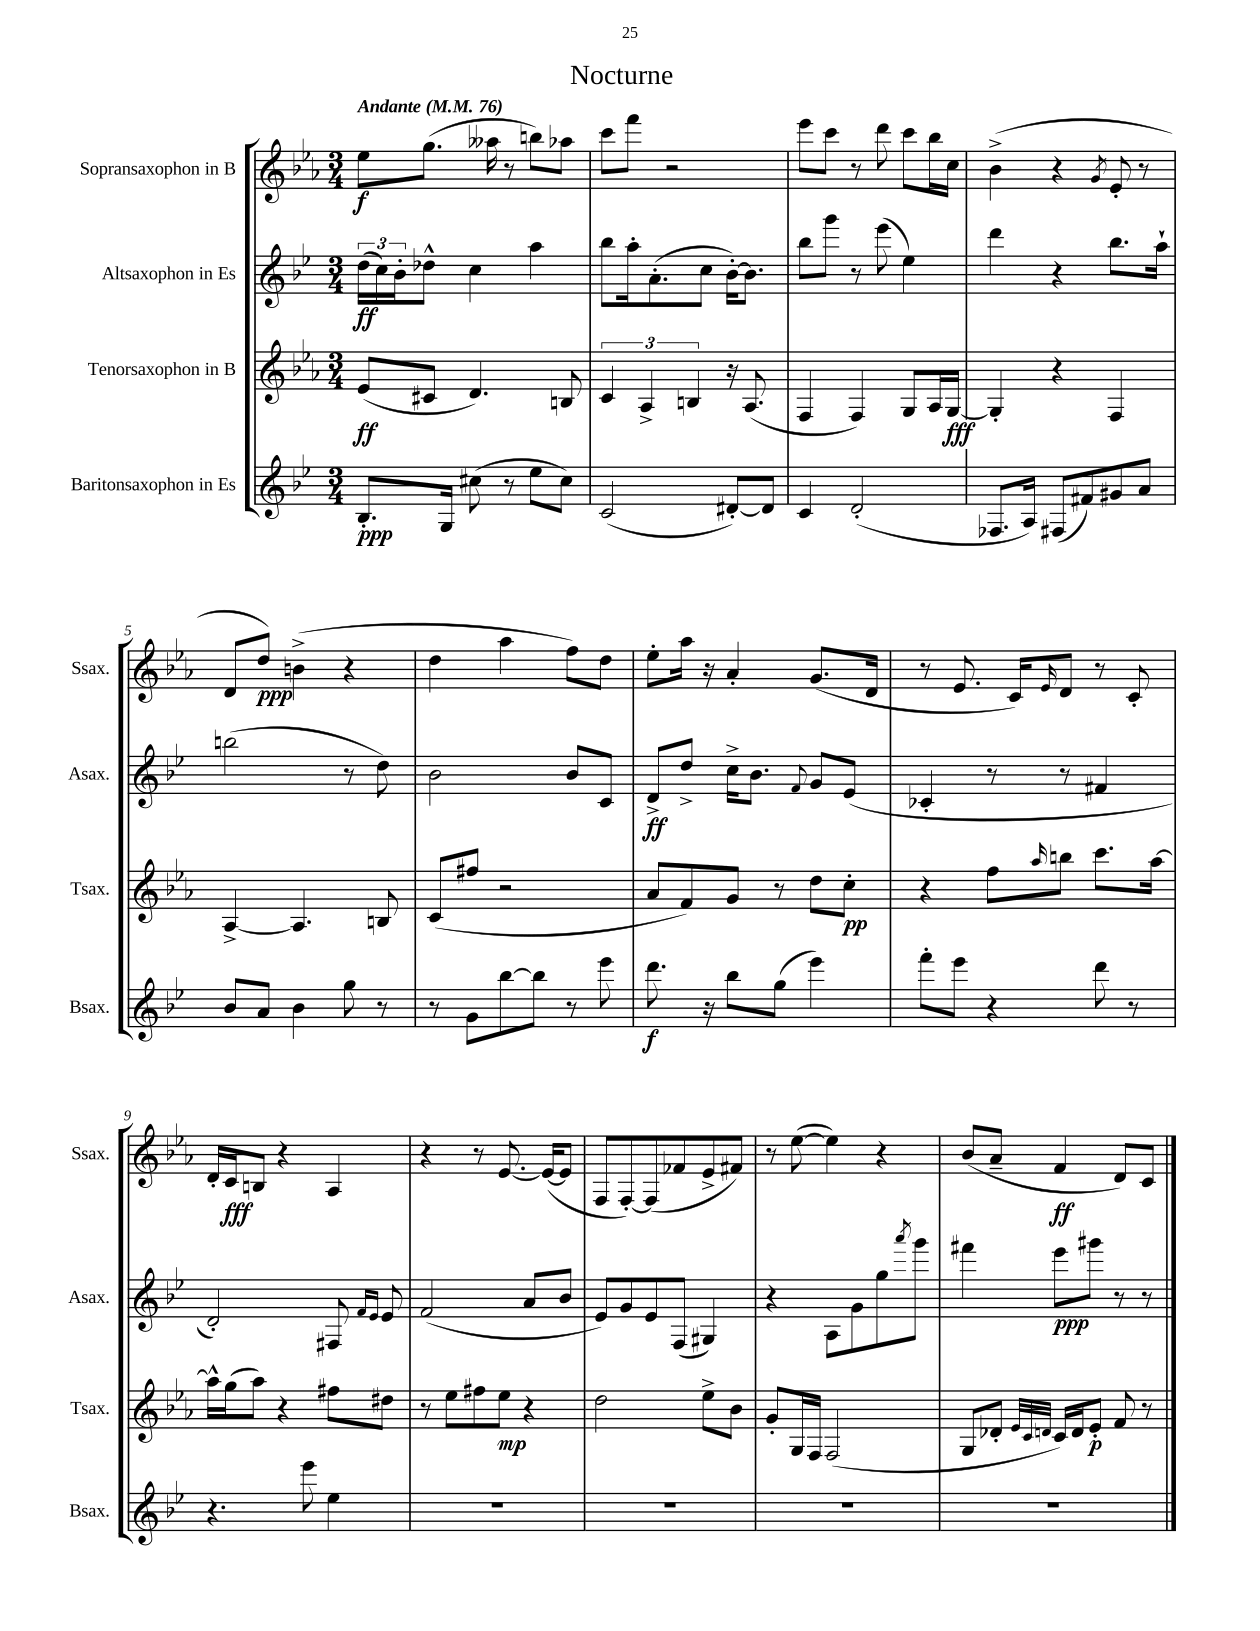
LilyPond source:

\header { title = "Nocturne" }
<<
\new StaffGroup <<
\new Staff = "s0" \with { instrumentName = "Sopransaxophon in B" shortInstrumentName = "Ssax." } {
    \clef treble \key ees \major \numericTimeSignature \time 3/4 \tempo "Andante" 4 = 76
    ees''8\f g''8.( aeses''16 r8 b''8) aes''8 |
    c'''8 f'''8 r2 |
    ees'''8 c'''8 r8 d'''8 c'''8 bes''16 c''16 |
    bes'4->( r4 \acciaccatura { g'8 } ees'8-. r8 |
    d'8 d''8\ppp) b'4->( r4 |
    d''4 aes''4 f''8) d''8 |
    ees''8-. aes''16 r16 aes'4-. g'8.( d'16 |
    r8 ees'8. c'16) \grace { ees'16 } d'8 r8 c'8-. |
    d'16-. c'16\fff b8 r4 aes4 |
    r4 r8 ees'8.~ ees'16~( ees'8 |
    f8 f8~-.) f8( fes'8 ees'8-> fis'8) |
    r8 ees''8~( ees''4) r4 |
    bes'8( aes'8-- f'4\ff d'8) c'8 \bar "|." |
}
\new Staff = "s1" \with { instrumentName = "Altsaxophon in Es" shortInstrumentName = "Asax." } {
    \clef treble \key bes \major \numericTimeSignature \time 3/4
    \tuplet 3/2 { d''16\ff( c''16) bes'16-. } des''8-^ c''4 a''4 |
    bes''8 a''16-. a'8.-.( c''8 bes'16~-.) bes'8. |
    bes''8 g'''8 r8 ees'''8( ees''4) |
    d'''4 r4 bes''8. a''16-! |
    b''2( r8 d''8) |
    bes'2 bes'8 c'8 |
    d'8->\ff d''8-> c''16-> bes'8. \appoggiatura { f'8 } g'8 ees'8( |
    ces'4-. r8 r8 fis'4 |
    d'2-.) fis8 \grace { f'16 ees'16 } ees'8 |
    f'2( a'8 bes'8 |
    ees'8) g'8 ees'8 f8( gis4) |
    r4 a8 g'8 g''8 \acciaccatura { a'''8 } g'''8 |
    fis'''4 ees'''8\ppp gis'''8 r8 r8 \bar "|." |
}
\new Staff = "s2" \with { instrumentName = "Tenorsaxophon in B" shortInstrumentName = "Tsax." } {
    \clef treble \key ees \major \numericTimeSignature \time 3/4
    ees'8\ff( cis'8 d'4.) b8 |
    \tuplet 3/2 { c'4 aes4-> b4 } r16 aes8.( |
    f4 f4) g8 aes16 g16~\fff |
    g4-. r4 f4 |
    aes4~-> aes4. b8 |
    c'8( fis''8 r2 |
    aes'8 f'8) g'8 r8 d''8 c''8-.\pp |
    r4 f''8 \grace { aes''16 } b''8 c'''8. aes''16~ |
    aes''16-^ g''16( aes''8) r4 fis''8 dis''8 |
    r8 ees''8 fis''8 ees''8\mp r4 |
    d''2 ees''8-> bes'8 |
    g'8-. g16 f16 f2( |
    g8 des'8-. \grace { ees'32 c'32 d'32 } c'16) d'16 ees'8-.\p f'8 r8 \bar "|." |
}
\new Staff = "s3" \with { instrumentName = "Baritonsaxophon in Es" shortInstrumentName = "Bsax." } {
    \clef treble \key bes \major \numericTimeSignature \time 3/4
    bes8.-.\ppp g16 cis''8( r8 ees''8 cis''8) |
    c'2( dis'8~-.) dis'8 |
    c'4 d'2-.( |
    fes8. a16) fis8( fis'8) gis'8 a'8 |
    bes'8 a'8 bes'4 g''8 r8 |
    r8 g'8 bes''8~ bes''8 r8 ees'''8 |
    d'''8.\f r16 bes''8 g''8( ees'''4) |
    f'''8-. ees'''8 r4 d'''8 r8 |
    r4. ees'''8 ees''4 |
    R2. |
    R2. |
    R2. |
    R2. \bar "|." |
}
>>
>>
